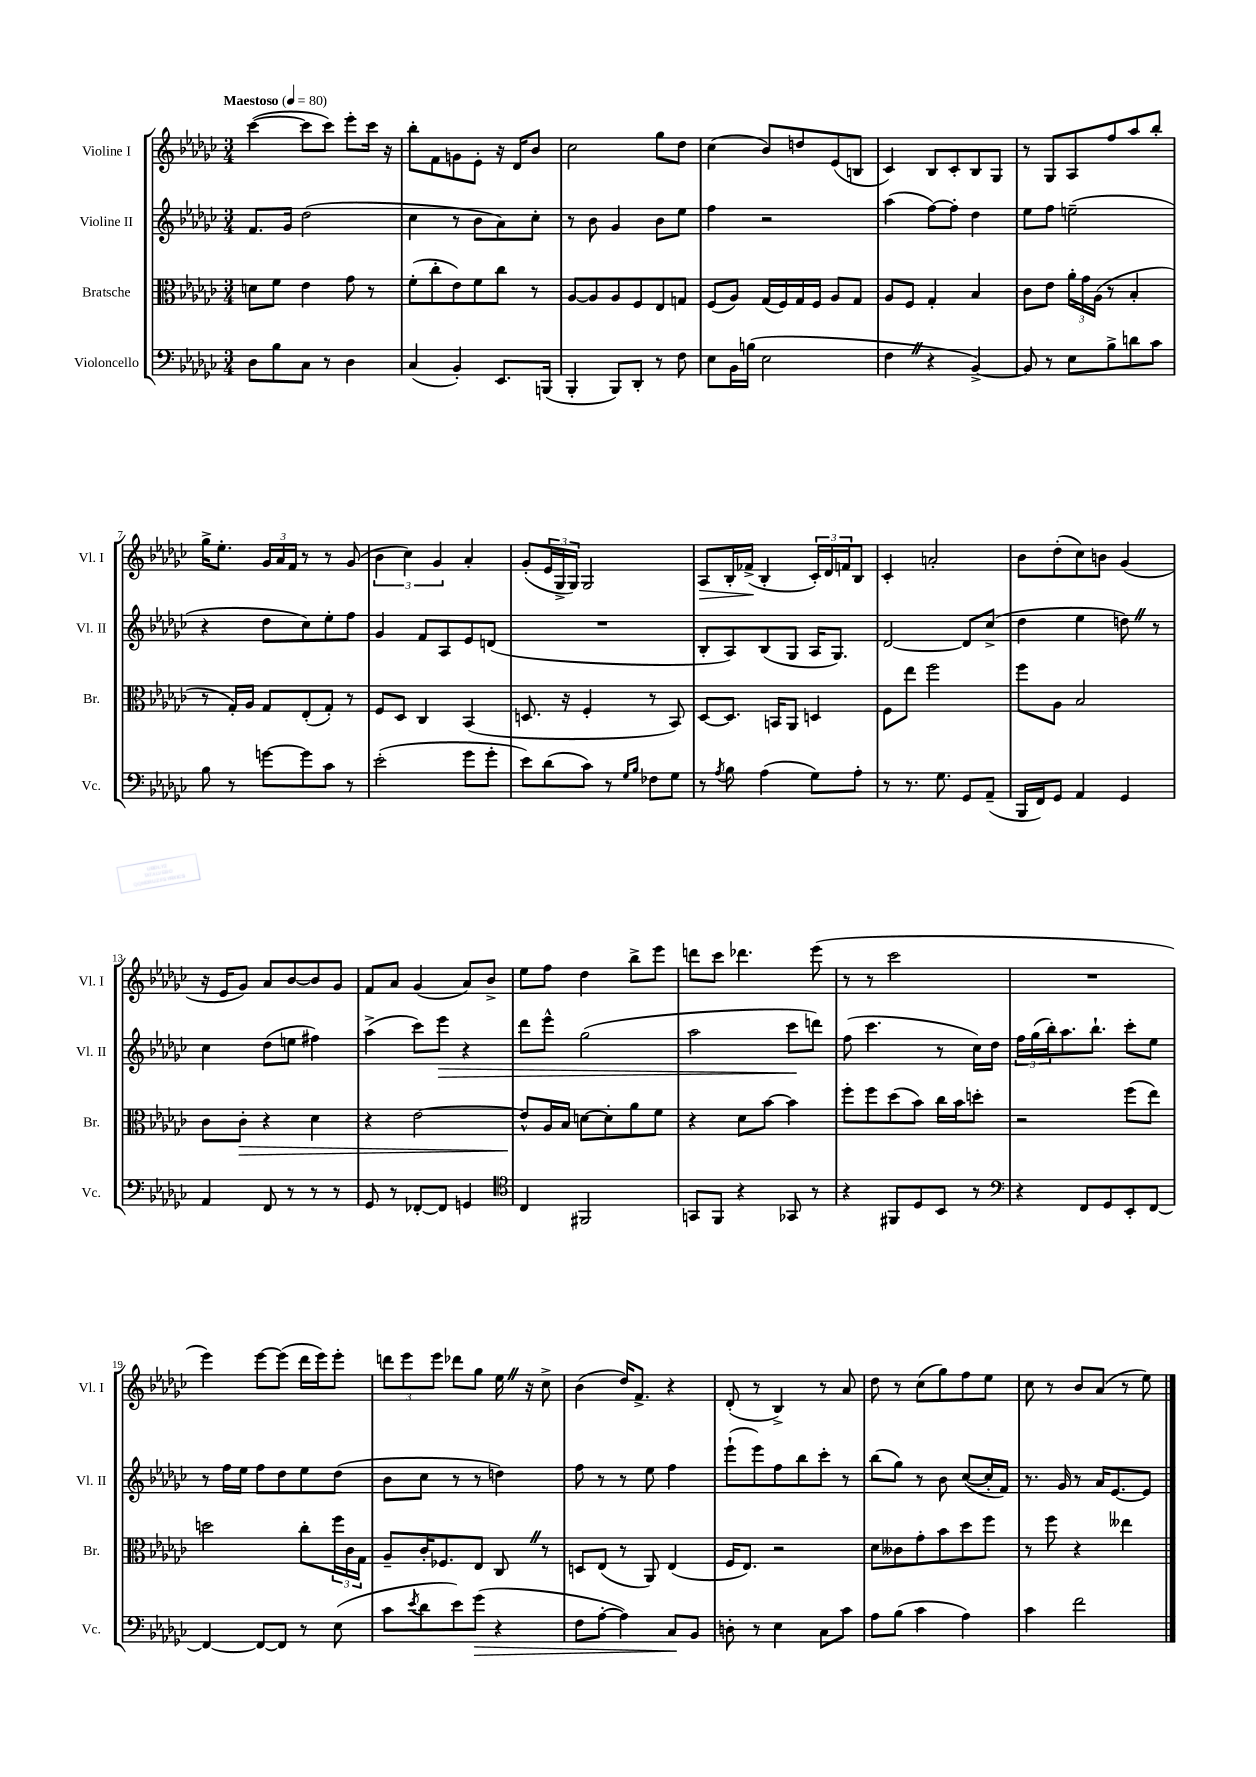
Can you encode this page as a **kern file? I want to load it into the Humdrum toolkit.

**kern	**dynam	**kern	**dynam	**kern	**dynam	**kern	**dynam
*part4	*part4	*part3	*part3	*part2	*part2	*part1	*part1
*staff4	*staff4	*staff3	*staff3	*staff2	*staff2	*staff1	*staff1
*I"Violoncello	*	*I"Bratsche	*	*I"Violine II	*	*I"Violine I	*
*I'Vc.	*	*I'Br.	*	*I'Vl. II	*	*I'Vl. I	*
*clefF4	*	*clefC3	*	*clefG2	*	*clefG2	*
*k[b-e-a-d-g-c-]	*	*k[b-e-a-d-g-c-]	*	*k[b-e-a-d-g-c-]	*	*k[b-e-a-d-g-c-]	*
*M3/4	*	*M3/4	*	*M3/4	*	*M3/4	*
*MM80	*	*MM80	*	*MM80	*	*MM80	*
=1	=1	=1	=1	=1	=1	=1	=1
!	!	!	!	!	!	!LO:TX:a:B:t=Maestoso	!
8D-\L	.	8dn\L	.	8.f/L	.	([4ccc-\	.
8B-\	.	8f\J	.	.	.	.	.
.	.	.	.	16g-/Jk	.	.	.
8C-\J	.	4e-\	.	(2dd-\	.	8ccc-\L]	.
8r	.	.	.	.	.	8ccc-\J)	.
4D-\	.	8g-\	.	.	.	8eee-'\L	.
.	.	8r	.	.	.	16ccc-\Jk	.
.	.	.	.	.	.	16r	.
=2	=2	=2	=2	=2	=2	=2	=2
(4C-/	.	(8f'\L	.	4cc-\	.	8bb-'\L	.
.	.	8cc-'\	.	.	.	8f\	.
4BB-'/)	.	8e-\)	.	8r	.	8gn\	.
.	.	8f\	.	8b-\L	.	8e-'\J	.
8.EE-/L	.	8cc-\J	.	8a-\)	.	16r	.
.	.	.	.	.	.	16d-/KL	.
.	.	8r	.	8cc-'\J	.	8b-/J	.
(16BBBn/Jk	.	.	.	.	.	.	.
=3	=3	=3	=3	=3	=3	=3	=3
4BBB-'/	.	[8A-/L	.	8r	.	2cc-\	.
.	.	8A-/]	.	8b-\	.	.	.
8BBB-/L)	.	8A-/	.	4g-/	.	.	.
8DD-'/J	.	8F/	.	.	.	.	.
8r	.	8E-/	.	8b-\L	.	8gg-\L	.
8F\	.	8Gn/J	.	8ee-\J	.	8dd-\J	.
=4	=4	=4	=4	=4	=4	=4	=4
8E-\L	.	(8F/L	.	4ff\	.	(4cc-\	.
16BB-\L	.	8A-/J)	.	.	.	.	.
(16Bn\JJ	.	.	.	.	.	.	.
2E-\	.	(16G-/LL	.	2r	.	8b-/L)	.
.	.	16F/)	.	.	.	.	.
.	.	16G-/	.	.	.	8ddn/	.
.	.	16F/JJ	.	.	.	.	.
.	.	8A-/L	.	.	.	(8e-/	.
.	.	8G-/J	.	.	.	8Bn/J	.
=5	=5	=5	=5	=5	=5	=5	=5
4FZ\	.	8A-/L	.	(4aa-\	.	4c-/)	.
.	.	8F/J	.	.	.	.	.
4r	.	4G-'/	.	[8ff\L)	.	8B-/L	.
.	.	.	.	8ff'\J]	.	8c-'/	.
[4BB-^/)	.	4B-/	.	4dd-\	.	8B-/	.
.	.	.	.	.	.	8G-/J	.
=6	=6	=6	=6	=6	=6	=6	=6
8BB-/]	.	8c-\L	.	8ee-\L	.	8r	.
8r	.	8e-\J	.	8ff\J	.	8G-/L	.
8E-\L	.	24a-'\LL	.	(2een~\	.	8A-/	.
.	.	24g-\	.	.	.	.	.
.	.	(24A-\JJ	.	.	.	.	.
8B-^\	.	8r	.	.	.	8ff/	.
8dn\	.	4B-'/	.	.	.	8aa-/	.
8c-\J	.	.	.	.	.	8bb-'/J	.
!!LO:LB:g=z
=7	=7	=7	=7	=7	=7	=7	=7
8B-\	.	8r	.	4r	.	16gg-^\KL	.
.	.	.	.	.	.	8.ee-'\J	.
8r	.	16G-'/LL)	.	.	.	.	.
.	.	16A-/JJ	.	.	.	.	.
[8gn\L	.	8G-/L	.	8dd-\L	.	24g-/LL	.
.	.	.	.	.	.	24a-/	.
.	.	.	.	.	.	24f/JJ	.
8g\]	.	(8E-'/	.	8cc-\)	.	8r	.
8c-\J	.	8G-'/J)	.	8ee-'\	.	8r	.
8r	.	8r	.	8ff\J	.	(8g-/	.
=8	=8	=8	=8	=8	=8	=8	=8
(2e-'\	.	8F/L	.	4g-/	.	6b-\	.
.	.	8D-/J	.	.	.	.	.
.	.	.	.	.	.	6cc-\)	.
.	.	4C-/	.	8f/L	.	.	.
.	.	.	.	.	.	6g-/	.
.	.	.	.	8A-/	.	.	.
8g-\L	.	(4BB-/	.	8e-/	.	4a-'/	.
8g-'\J	.	.	.	(8dn/J	.	.	.
=9	=9	=9	=9	=9	=9	=9	=9
8e-\L)	.	8.Dn/	.	2.r	.	(8g-'/L	.
(8d-\	.	.	.	.	.	24e-/L	.
.	.	.	.	.	.	24G-^/	.
.	.	16r	.	.	.	.	.
.	.	.	.	.	.	24G-/JJ)	.
8c-\J)	.	4F'/	.	.	.	2G-/	.
8r	.	.	.	.	.	.	.
16qqG-/LL	.	.	.	.	.	.	.
16qqB-/JJ	.	.	.	.	.	.	.
8F-X\L	.	8r	.	.	.	.	.
8G-\J	.	8BB-/)	.	.	.	.	.
=10	=10	=10	=10	=10	=10	=10	=10
!	!	!	!	!	!	!	!LO:HP:b
8r	.	[8D-/L	.	8B-'/L	.	8A-/L	>
8qA-/	.	.	.	.	.	.	.
8B-\	.	8.D-/J]	.	8A-/)	.	16B-'/L	.
.	.	.	.	.	.	(16f-X^/JJ	.
(4A-\	.	.	.	(8B-/	.	4B-'/	]
.	.	16BBn/KL	.	.	.	.	.
.	.	8AA-/J	.	8G-/J	.	.	.
8G-\L)	.	4Dn/	.	16A-/KL	.	24c-'/LL)	.
.	.	.	.	.	.	24d-/	.
.	.	.	.	8.G-/J)	.	.	.
.	.	.	.	.	.	24fn/J	.
8A-'\J	.	.	.	.	.	8B-/J	.
=11	=11	=11	=11	=11	=11	=11	=11
8r	.	8F\L	.	[2d-/	.	4c-'/	.
8.r	.	8ee-\J	.	.	.	.	.
.	.	2ff\	.	.	.	2an'/	.
8.G-\	.	.	.	.	.	.	.
8GG-/L	.	.	.	8d-/L]	.	.	.
(8AA-~/J	.	.	.	(8cc-^/J	.	.	.
=12	=12	=12	=12	=12	=12	=12	=12
16BBB-/LL	.	8ff\L	.	4dd-\	.	8b-\L	.
16FF/J)	.	.	.	.	.	.	.
8GG-/J	.	8A-\J	.	.	.	(8dd-'\	.
4AA-/	.	2B-/	.	4ee-\	.	8cc-\)	.
.	.	.	.	.	.	8bn\J	.
4GG-/	.	.	.	8ddnZ\)	.	(4g-/	.
.	.	.	.	8r	.	.	.
!!LO:LB:g=z
=13	=13	=13	=13	=13	=13	=13	=13
4AA-/	.	8c-\L	.	4cc-\	.	16r	.
.	.	.	.	.	.	16e-/KL	.
!	!	!	!LO:HP:b	!	!	!	!
.	.	8c-'\J	>	.	.	8g-/J)	.
8FF/	.	4r	.	(8dd-\L	.	8a-/L	.
8r	.	.	.	8een\J	.	[8b-/	.
8r	.	4d-\	.	4ff#X\)	.	8b-/]	.
8r	.	.	.	.	.	8g-/J	.
=14	=14	=14	=14	=14	=14	=14	=14
8GG-/	.	4r	.	(4aa-^\	.	8f/L	.
8r	.	.	.	.	.	8a-/J	.
[8FF-X'/L	.	[2e-\	.	8ccc-\L)	.	(4g-/	.
!	!	!	!	!	!LO:HP:b	!	!
8FF-/J]	.	.	.	8eee-\J	>	.	.
4GGn/	.	.	.	4r	.	8a-/L)	.
.	.	.	.	.	.	8b-^/J	.
=15	=15	=15	=15	=15	=15	=15	=15
*clefC4	*	*	*	*	*	*	*
4C-/	.	8e-^^/L]	.	8ddd-\L	.	8ee-\L	.
.	.	16A-/L	]	8eee-^^\J	.	8ff\J	.
.	.	16B-/JJ	.	.	.	.	.
2FF#X/	.	[8dn\L	.	(2gg-\	.	4dd-\	.
.	.	8d'\]	.	.	.	.	.
.	.	8a-\	.	.	.	8bb-^\L	.
.	.	8f\J	.	.	.	8eee-\J	.
=16	=16	=16	=16	=16	=16	=16	=16
8GGn/L	.	4r	.	2aa-\	.	8dddn\L	.
8FF/J	.	.	.	.	.	8ccc-\J	.
4r	.	8d-\L	.	.	.	4.ddd-X\	.
.	.	[8b-\J	.	.	.	.	.
8GG-X/	.	4b-\]	.	8ccc-\L	.	.	.
8r	.	.	.	8dddn\J)	]	(8eee-\	.
=17	=17	=17	=17	=17	=17	=17	=17
4r	.	8ff'\L	.	(8ff\	.	8r	.
.	.	8ff\	.	4.ccc-\	.	8r	.
8FF#X/L	.	(8dd-\	.	.	.	2ccc-\	.
8D-/	.	8b-\J)	.	.	.	.	.
8BB-/J	.	16cc-\LL	.	8r	.	.	.
.	.	16b-\J	.	.	.	.	.
8r	.	8ddn'\J	.	16cc-\LL)	.	.	.
.	.	.	.	16dd-\JJ	.	.	.
=18	=18	=18	=18	=18	=18	=18	=18
*clefF4	*	*	*	*	*	*	*
4r	.	2r	.	24ff\LL	.	2.r	.
.	.	.	.	(24gg-\	.	.	.
.	.	.	.	24bb-'\J)	.	.	.
.	.	.	.	8.aa-\	.	.	.
8FF/L	.	.	.	.	.	.	.
.	.	.	.	8.bb-`\J	.	.	.
8GG-/	.	.	.	.	.	.	.
8EE-'/	.	(8ff\L	.	8ccc-'\L	.	.	.
[8FF/J	.	8ee-\J)	.	8ee-\J	.	.	.
!!LO:LB:g=z
=19	=19	=19	=19	=19	=19	=19	=19
4FF/_	.	2ddn\	.	8r	.	4eee-\)	.
.	.	.	.	16ff\LL	.	.	.
.	.	.	.	16ee-\JJ	.	.	.
8FF/L_	.	.	.	8ff\L	.	[8eee-\L	.
8FF/J]	.	.	.	8dd-\	.	(8eee-\J]	.
8r	.	8cc-'\L	.	8ee-\	.	16ddd-\LL	.
.	.	.	.	.	.	16eee-\J)	.
(8E-\	.	24ff\L	.	(8dd-\J	.	8eee-'\J	.
.	.	24c-\	.	.	.	.	.
.	.	24G-\JJ	.	.	.	.	.
=20	=20	=20	=20	=20	=20	=20	=20
8c-\L	.	8A-~/L	.	8b-\L	.	12dddn\L	.
.	.	.	.	.	.	12eee-\	.
8qe-/	.	.	.	.	.	.	.
8d-\	.	16c-'/K	.	8cc-\J	.	.	.
.	.	.	.	.	.	12eee-\J	.
.	.	8.F-X/	.	.	.	.	.
8e-\)	.	.	.	8r	.	8ddd-X\L	.
!	!LO:HP:b	!	!	!	!	!	!
(8g-\J	>	8E-/J	.	8r	.	8gg-\J	.
4r	.	8C-Z/	.	4ddn\)	.	16ee-Z\	.
.	.	.	.	.	.	16r	.
.	.	8r	.	.	.	8cc-^\	.
=21	=21	=21	=21	=21	=21	=21	=21
8F\L	.	8Dn/L	.	8ff\	.	(4b-\	.
[8A-'\J	.	(8E-/J	.	8r	.	.	.
4A-\])	.	8r	.	8r	.	16dd-/KL)	.
.	.	.	.	.	.	8.f^/J	.
.	.	8AA-/)	.	8ee-\	.	.	.
8C-/L	.	(4E-/	.	4ff\	.	4r	.
8BB-/J	]	.	.	.	.	.	.
=22	=22	=22	=22	=22	=22	=22	=22
8Dn'\	.	16F/KL	.	(8eee-`\L	.	(8d-'/	.
.	.	8.E-/J)	.	.	.	.	.
8r	.	.	.	8eee-\)	.	8r	.
4E-\	.	2r	.	8ff\	.	4B-^/)	.
.	.	.	.	8bb-\	.	.	.
8C-\L	.	.	.	8ccc-'\J	.	8r	.
8c-\J	.	.	.	8r	.	8a-/	.
=23	=23	=23	=23	=23	=23	=23	=23
8A-\L	.	8d-\L	.	(8bb-\L	.	8dd-\	.
(8B-\J	.	8c--X\	.	8gg-\J)	.	8r	.
4c-\	.	8g-'\	.	8r	.	(8cc-\L	.
.	.	8b-\	.	8b-\	.	8gg-\)	.
4A-\)	.	8dd-\	.	([8cc-/L	.	8ff\	.
.	.	8ff\J	.	16cc-'/L]	.	8ee-\J	.
.	.	.	.	16f/JJ)	.	.	.
=24	=24	=24	=24	=24	=24	=24	=24
4c-\	.	8r	.	8.r	.	8cc-\	.
.	.	8ff\	.	.	.	8r	.
.	.	.	.	16g-/	.	.	.
2f\	.	4r	.	8r	.	8b-/L	.
.	.	.	.	16a-/KL	.	(8a-/J	.
.	.	.	.	[8.e-/	.	.	.
.	.	4ee--X\	.	.	.	8r	.
.	.	.	.	8e-/J]	.	8ee-\)	.
==	==	==	==	==	==	==	==
*-	*-	*-	*-	*-	*-	*-	*-
